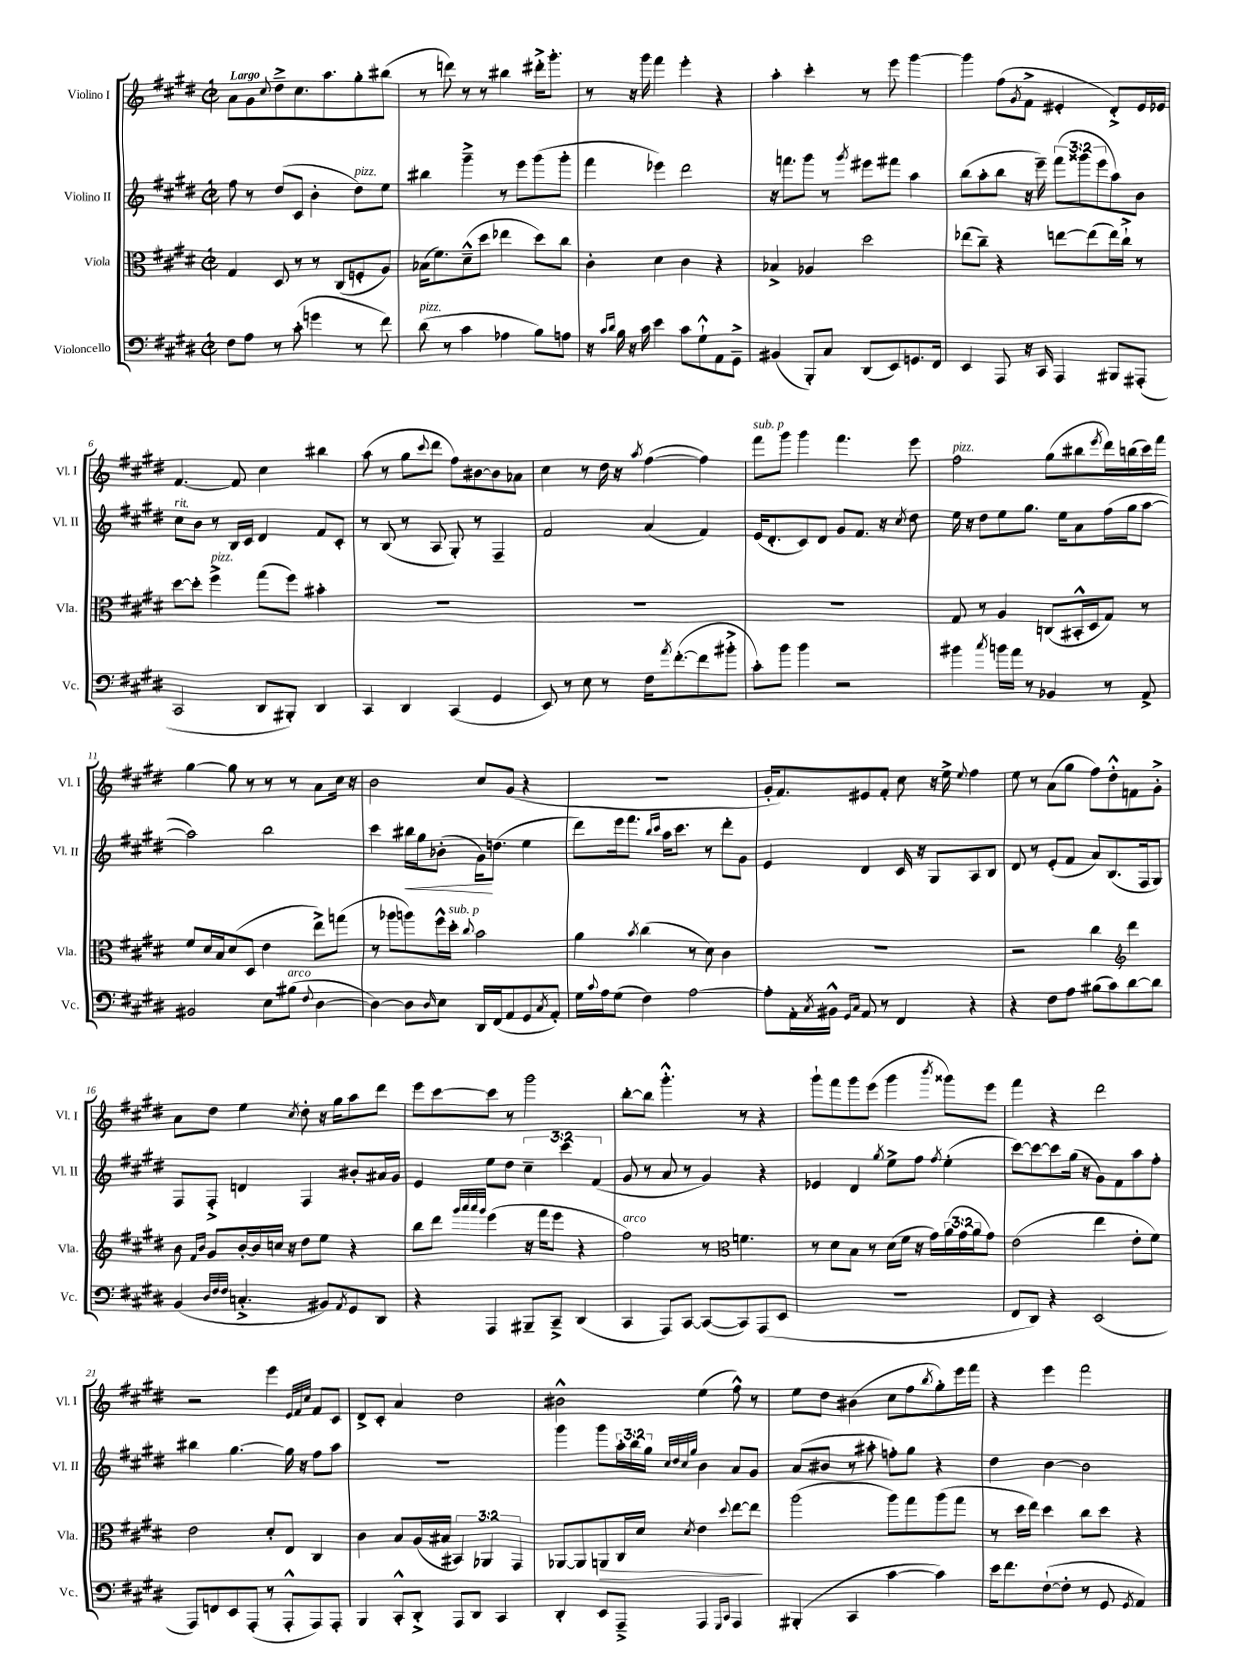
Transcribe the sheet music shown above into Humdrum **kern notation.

**kern	**kern	**kern	**kern
*staff4	*staff3	*staff2	*staff1
*clefF4	*clefC3	*clefG2	*clefG2
*k[f#c#g#d#]	*k[f#c#g#d#]	*k[f#c#g#d#]	*k[f#c#g#d#]
*M2/2	*M2/2	*M2/2	*M2/2
*met(c|)	*met(c|)	*met(c|)	*met(c|)
8F#\L	4G#/	8ff#\	8a\L
8A\J	.	8r	8g#\
.	.	.	8qqcc#/
8r	8D#/	(8dd#/L	8dd#~^\
(8c#'\	8r	8c#/J	8.cc#\
4g\	8r	4b'\	.
.	.	.	8.aa\
.	(8C#/L	.	.
8r	8F'/	8dd#\L)	8gg#'\
8f#\)	8A/J)	8ee\J	(8bb#\J
=	=	=	=
(8d#\	(16B-\LK	4bb#\	8r
.	8.f#\)	.	.
8r	.	.	8ddd\)
4c#\	(8d#~^^\	4ggg#~^\	8r
.	8dd#\J	.	8r
4A-\	4ee-\	8r	4bb#\
.	.	8eee\L	.
8B\L)	8dd#\L)	(8ggg#\	16ddd#'^\LK
.	.	.	8.ggg#'\J
8A\J	8cc#\J	8ggg#'\J	.
=	=	=	=
16r	4c#'\	4fff#\	8r
16qqc#/LL	.	.	.
16qqd#/JJ	.	.	.
16B\	.	.	.
16r	.	.	16r
16c#\	.	.	16ggg#\
4e\	4d#\	4eee-\)	4fff#\
8c#\L	4c#\	2ddd#\	4eee'\
8G#`^^\	.	.	.
8AA\	4r	.	4r
8GG#~^\J	.	.	.
=	=	=	=
(4BB#/	4B-^/	16r	4aa'\
.	.	8.fff\L	.
8BBB'/L)	4A-/	8ggg#\J	4ccc#'\
8C#/J	.	8r	.
.	.	8qggg#/	.
(8DD#/L	2dd#\	8eee#\L	8r
8EE/)	.	8fff#\J	8eee\
8.GG/	.	4aa\	[4ggg#\
16FF#/Jk	.	.	.
=	=	=	=
4EE/	(8ee-\L	(8bb\L	4ggg#\]
.	8cc#~\J)	8aa'\	.
8AAA/	4r	8bb\J	(8ff#\L
.	.	.	8qg#/
16r	.	16r	8f#^\J
16CC#/	.	16eee~\)	.
4AAA/	[8ee\L	(12fff#\L	4e#'/
.	.	12ggg##\	.
.	(8ee\]	.	.
.	.	12eee\	.
8BBB#/L	16ee\L)	8aa\)	8d#'^/L)
.	16cc#`^\JJ	.	.
(8AAA#'/J	8r	8b\J	16e#/L
.	.	.	16e-/JJ
=	=	=	=
2CC#/	[8dd#\L	8cc#\L	[4.f#/
.	8dd#'\]J	8b\J	.
.	4ff#^\	8r	.
.	.	16B/LL	8f#/]
.	.	16c#/JJ	.
8DD#/L	(8gg#\L	4d#/	4cc#\
8BBB#'/J)	8ff#\J)	.	.
4DD#/	4b#'\	8f#/L	4bb#\
.	.	8c#'/J	.
=	=	=	=
4CC#/	1r	8r	(8aa\
.	.	(8B/	8r
4DD#/	.	8r	8gg#\L
.	.	.	8qqccc#/
.	.	8A/	8ddd#\J
(4CC#/	.	8G#'/)	8ff#\L)
.	.	8r	[8b#\
4GG#/	.	4F#~/	8b#\]
.	.	.	8a-\J
=	=	=	=
8EE/)	1r	2f#/	4cc#\
8r	.	.	.
8E\	.	.	8r
8r	.	.	16dd#\
.	.	.	16r
.	.	.	8qaa/
16F#\LK	.	(4a/	([4ff#\
8qa/	.	.	.
([8.f#'\	.	.	.
8f#\]	.	4f#/)	4ff#\])
8b#'^\J	.	.	.
=	=	=	=
8c#'\L)	1r	(16e/LK	8fff#\L
.	.	8.d#'/	.
8b\J	.	.	8ggg#\J
4b\	.	8c#/)	4ggg#\
.	.	8d#/J	.
2r	.	8g#/L	4.fff#\
.	.	8.f#/J	.
.	.	16r	.
.	.	8qcc#/	.
.	.	8dd#\	8eee\
=	=	=	=
4b#\	8G#/	16ee\	2ff#\
.	.	16r	.
.	8r	8dd#\L	.
8qcc#/	.	.	.
16b\LL	4A/	8ee\	.
16a\JJ	.	.	.
8r	.	8.gg#\J	.
4BB-/	(8C/L	.	(8gg#\L
.	.	16ee\LK	.
.	16BB#'^^/L	8a\	8bb#\
.	16D#/J	.	.
.	.	.	8qeee/
8r	8G#/J)	(16ff#\L	16ddd#\L)
.	.	16gg#\J	(16bb\
8AA^/	8r	[8aa\J	16ccc#\)
.	.	.	16fff#\JJ
=	=	=	=
2BB#/	8f#/L	2aa\])	[4gg#\
.	16d#/L	.	.
.	16B/J	.	.
.	(8d#/	.	8gg#\]
.	8D#/J	.	8r
8E\L	4e\	2bb\	8r
(8B#\J	.	.	8r
8qqF#/	.	.	.
[4D#\	8ee^\L)	.	8a\L
.	(8gg\J	.	16cc#\Jk
.	.	.	16r
=	=	=	=
4D#\_)	8r	4ccc#\	2b\
.	8aa-\L	.	.
8D#\]L	8aa\)	16bb#\LL	.
.	.	16gg#\J	.
16qqD#/	.	.	.
8E\J	16ff#^^\L	(8b-'\J	.
.	16dd#'\JJ	.	.
.	8qqcc#/	.	.
16DD#/LL	2b\	16g#\LK)	8cc#/L
(16FF#/J	.	(8.dd\J	.
8AA/	.	.	(8g#/J
8GG#/	.	4ee\	4r
8qC#/	.	.	.
8AA'/J)	.	.	.
=	=	=	=
16G#\LL	4a\	8ddd#\L)	1r
8qqc#/	.	.	.
16A\J	.	.	.
(8G#\J	.	16eee\k	.
.	.	8.fff#\J	.
.	8qb/	.	.
4F#\)	(4cc#\	.	.
.	.	16qqbb/LL	.
.	.	16qqccc#/JJ	.
.	.	16aa\LK	.
.	.	8.ccc#\J	.
[2A\	8r	.	.
.	8d#\)	8r	.
.	4c#\	8ddd#'\L	.
.	.	8g#\J	.
=	=	=	=
8A'\]L	1r	4e/	16g#'/LK
.	.	.	8.f#/)
16AA'\L	.	.	.
8qC#/	.	.	.
16BB#^^\JJ	.	.	.
16qqGG#/LL	.	.	.
16qqC#/JJ	.	.	.
8AA/	.	4d#/	8e#/
8r	.	.	8f#'/J
4FF#/	.	16c#/	8cc#\
.	.	16r	.
.	.	8G#/L	16r
.	.	.	16ee^\
.	.	.	8qqee/
4r	.	8A/	4ff#\
.	.	8B/J	.
=	=	=	=
4r	2r	8d#/	8ee\
.	.	8r	8r
8F#\L	.	(8e'/L	(8a\L
8A\J	.	8f#/J	8gg#\J
(8B#\L	4cc#\	8a/L)	8ff#\L)
8c#\)	.	(8.B/	8dd#'^^\
*	*clefG2	*	*
[8d#\	4ddd#\	.	8f\
.	.	16F#/k	.
8d#\]J	.	8G#/J)	8g#'^\J
=	=	=	=
(4BB/	8b\	8F#/L	8a\L
.	16qqf#/LL	.	.
.	16qqb/JJ	.	.
.	8g#/L	8F#'^/J	8dd#\J
32qqD#/LLL	.	.	.
32qqF#/	.	.	.
32qqF#/JJJ	.	.	.
4.C'^/	[16b'/L	4d/	4ee\
.	16b/]	.	.
.	16cc/JJ	.	.
.	16r	.	.
.	.	.	8qcc#/
.	8dd#\L	4F#/	8dd#'\
8BB#/L)	8ee\J	.	16r
.	.	.	16gg#\LK
8qAA/	.	.	.
8GG#/	4r	8b#'/L	8aa\
8DD#/J	.	16a#/L	8ddd#\J
.	.	16g#/JJ	.
=	=	=	=
4r	8bb\L	4e/	8eee\L
.	8ddd#\J	.	[8ccc#\
.	32qqggg#/LLL	.	.
.	32qqaaa/	.	.
.	32qqaaa/	.	.
.	32qqggg#/JJJ	.	.
4AAA/	(4eee\	8ee\L	8ccc#\]J
.	.	8dd#\J	8r
8BBB#~/L	16r	6cc#~\	2ggg#\
.	16fff#\LK	.	.
8CC#~^/J	8eee\J	.	.
.	.	6ccc#\	.
(4DD#/	4r	.	.
.	.	(6f#/	.
=	=	=	=
4CC#/	2ff#\)	8g#/	[8bb'\L
.	.	8r	8bb\]J
8AAA/L)	.	8a/	4.ggg#'^^\
[8CC#/J	.	8r	.
(8CC#/_L	8r	4g#/)	.
*	*clefC3	*	*
8CC#/])	4.f\	.	8r
(8AAA/	.	4r	4r
8EE/J	.	.	.
=	=	=	=
1r	8r	4e-/	8ggg#`\L
.	8d#\L	.	8fff#\
.	8B\J	4d#/	8ggg#\
.	8r	.	(8eee\J
.	.	8qgg#/	.
.	(16d#\LL	8ee^\L	4ggg#\
.	16f#\JJ	.	.
.	16r	8ff#\J	.
.	16g#\LL)	.	.
.	.	8qff#/	8qbbb/
.	(24a\	(4ee'\	8ggg##\L)
.	24g#\	.	.
.	24a\J	.	.
.	8g#\J)	.	8eee\J
=	=	=	=
8FF#/L	(2e\	[8ccc#\L)	4fff#\
8DD#/J)	.	8ccc#\_	.
4r	.	8ccc#\]	4r
.	.	(16gg#\Jk	.
.	.	16r	.
(2EE/	4ee\	8g#\L)	2ddd#\
.	.	8f#\	.
.	8e'\L	8aa\	.
.	8f#\J)	8ff#'\J	.
=	=	=	=
8AAA/L)	2e\	4bb#\	2r
8FF/	.	.	.
8EE/	.	[4.gg#\	.
(8AAA'/J	.	.	.
8r	8d#'/L	.	4eee\
8AAA'^^/L	8E/J	16gg#\]	.
.	.	16r	.
.	.	.	32qqe/LLL
.	.	.	32qqf#/
.	.	.	32qqcc#/JJJ
8AAA/)	4C#/	8ff#\L	8f#/L
8AAA'/J	.	8aa\J	8c#/J
=	=	=	=
4BBB/	4c#\	1r	8d#^/L
.	.	.	8c#'/J
8CC#'^^/L	8B/L	.	4a/
8DD#'^/J	(16A/L	.	.
.	16B#/JJ	.	.
8AAA/L	6BB#/)	.	2dd#\
8DD#/J	.	.	.
.	6AA-/	.	.
4CC#/	.	.	.
.	6GG#/	.	.
=	=	=	=
4DD#'/	[8AA-/L	4ggg#\	2b#^^\
.	8AA-/]	.	.
8EE/L	8AA/	8ggg#\L	.
8AAA~^/J	16C#/L	24aa'\L	.
.	.	24bb\	.
.	16d#/JJ	.	.
.	.	24gg#\JJ	.
.	.	32qqcc#/LLL	.
.	.	32qqdd#/	.
.	.	32qqcc#/	.
.	8qd#/	32qqgg#/JJJ	.
4AAA/	4e\	4b\	(4ee\
16qqGGG#/LL	.	.	.
16qqCC#/JJ	8qqdd#/	.	.
4AAA/	[8ee\L	8a/L	8ff#^^\)
.	8ee\]J	8g#/J	8r
=	=	=	=
(4BBB#'/	(2aa\	(8a/L	8ee\L
.	.	8b#/J	8dd#\J
4CC#/	.	8r	(4b#\
.	.	8aa#'\	.
[4c#\	8aa\L)	8ff'\L)	8cc#\L
.	8gg#\	8gg#\J	8ff#\
.	.	.	8qbb/
4c#\])	(8aa\	4r	8gg#'\)
.	8gg#\J	.	16eee\L
.	.	.	16fff#\JJ
=	=	=	=
16e\LK	8r	4dd#\	4r
8.f#\	.	.	.
.	16dd#\LL	.	.
.	16ee\JJ)	.	.
([8F#`\	4dd#\	[4b\	4eee\
8F#'\]J	.	.	.
8r	8cc#\L	2b\]	2fff#\
8GG#/	8dd#\J	.	.
8qGG#/	.	.	.
4AA/)	4r	.	.
==	==	==	==
*-	*-	*-	*-
